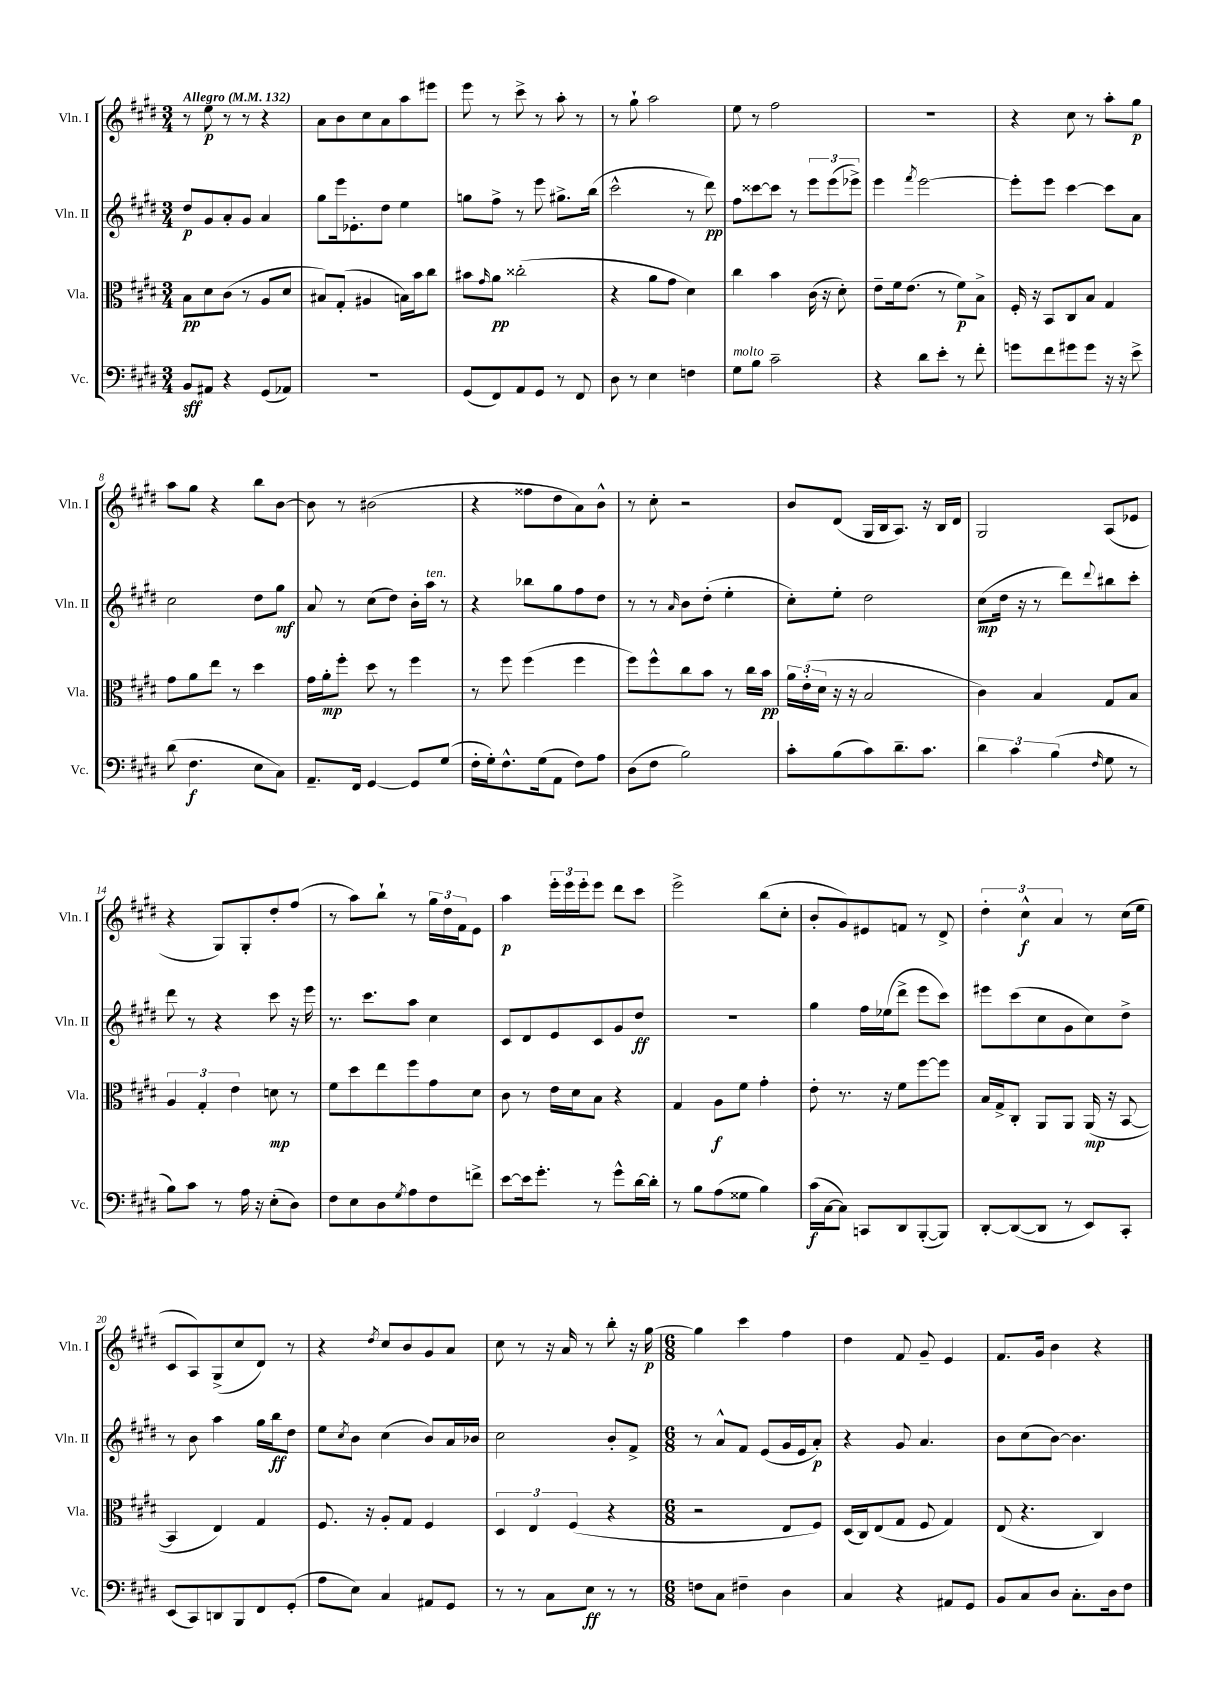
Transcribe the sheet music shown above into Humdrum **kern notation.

**kern	**dynam	**kern	**dynam	**kern	**dynam	**kern	**dynam
*part4	*part4	*part3	*part3	*part2	*part2	*part1	*part1
*staff4	*staff4	*staff3	*staff3	*staff2	*staff2	*staff1	*staff1
*I"Vc.	*	*I"Vla.	*	*I"Vln. II	*	*I"Vln. I	*
*I'Vc.	*	*I'Vla.	*	*I'Vln. II	*	*I'Vln. I	*
*clefF4	*	*clefC3	*	*clefG2	*	*clefG2	*
*k[f#c#g#d#]	*	*k[f#c#g#d#]	*	*k[f#c#g#d#]	*	*k[f#c#g#d#]	*
*M3/4	*	*M3/4	*	*M3/4	*	*M3/4	*
*MM132	*	*MM132	*	*MM132	*	*MM132	*
=1	=1	=1	=1	=1	=1	=1	=1
!	!	!	!	!	!	!LO:TX:a:B:t=Allegro	!
8BB/L	sff	8B\L	pp	8dd#/L	p	8r	.
8AA#X/J	.	8d#\	.	8g#/	.	8ee\	p
4r	.	(8c#\J	.	8a'/	.	8r	.
.	.	8r	.	8g#/J	.	8r	.
(8GG#/L	.	8A/L	.	4a/	.	4r	.
8AA-X/J)	.	8d#/J	.	.	.	.	.
=2	=2	=2	=2	=2	=2	=2	=2
2.r	.	8B#X/L)	.	8gg#\L	.	8a\L	.
.	.	(8G#'/J	.	16eee\k	.	8b\	.
.	.	.	.	8.e-X'\	.	.	.
.	.	4A#X/	.	.	.	8cc#\	.
.	.	.	.	8dd#\J	.	8a\	.
.	.	16Bn\LL)	.	4ee\	.	8aa\	.
.	.	16b\J	.	.	.	.	.
.	.	8cc#\J	.	.	.	8eee#X\J	.
=3	=3	=3	=3	=3	=3	=3	=3
(8GG#/L	.	8b#X\L	.	8ggn\L	.	8eee\	.
.	.	16qqg#/	.	.	.	.	.
8FF#/)	.	8a\J	pp	8ff#^\J	.	8r	.
8AA/	.	(2cc##X'\	.	8r	.	8ccc#^\	.
8GG#/J	.	.	.	8eee\	.	8r	.
8r	.	.	.	8.gg#X^\L	.	8aa'\	.
8FF#/	.	.	.	.	.	8r	.
.	.	.	.	(16bb\Jk	.	.	.
=4	=4	=4	=4	=4	=4	=4	=4
8D#\	.	4r	.	2ccc#^^\	.	8r	.
8r	.	.	.	.	.	8gg#`\	.
4E\	.	8a\L	.	.	.	2aa\	.
.	.	8g#\J	.	.	.	.	.
4Fn\	.	4d#\)	.	8r	.	.	.
.	.	.	.	8ddd#\)	pp	.	.
=5	=5	=5	=5	=5	=5	=5	=5
!LO:TX:a:i:t=molto	!	!	!	!	!	!	!
8G#\L	.	4cc#\	.	8ff#\L	.	8ee\	.
8B\J	.	.	.	[8ccc##X\	.	8r	.
2c#~\	.	4b\	.	8ccc##\J]	.	2ff#\	.
.	.	.	.	8r	.	.	.
.	.	(16c#\	.	12eee\L	.	.	.
.	.	16r	.	.	.	.	.
.	.	.	.	(12eee\	.	.	.
.	.	8d#'\)	.	.	.	.	.
.	.	.	.	12eee-X^\J)	.	.	.
=6	=6	=6	=6	=6	=6	=6	=6
4r	.	8e~\L	.	4eee\	.	2.r	.
.	.	16f#\k	.	.	.	.	.
.	.	(8.e\J	.	.	.	.	.
.	.	.	.	8qfff#/	.	.	.
8d#\L	.	.	.	[2eee\	.	.	.
8e'\J	.	8r	.	.	.	.	.
8r	.	8f#\L)	p	.	.	.	.
8f#'\	.	8B^\J	.	.	.	.	.
=7	=7	=7	=7	=7	=7	=7	=7
8gn\L	.	16F#'/	.	8eee'\L]	.	4r	.
.	.	16r	.	.	.	.	.
8f#\	.	8BB/L	.	8eee\J	.	.	.
8g#X\	.	8C#/	.	[4ccc#\	.	8cc#\	.
8g#\J	.	8B/J	.	.	.	8r	.
16r	.	4G#/	.	8ccc#\L]	.	8aa'\L	.
16r	.	.	.	.	.	.	.
8e^\	.	.	.	8a\J	.	8gg#\J	p
!!LO:LB:g=z
=8	=8	=8	=8	=8	=8	=8	=8
(8d#\	.	8g#\L	.	2cc#\	.	8aa\L	.
4.F#\	f	8a\	.	.	.	8gg#\J	.
.	.	8ee\J	.	.	.	4r	.
.	.	8r	.	.	.	.	.
8E\L	.	4dd#\	.	8dd#\L	.	8bb\L	.
8C#\J)	.	.	.	8gg#\J	mf	[8b\J	.
=9	=9	=9	=9	=9	=9	=9	=9
8.AA~/L	.	16g#\LL	.	8a/	.	8b\]	.
.	.	16a'\J	mp	.	.	.	.
.	.	8ff#'\J	.	8r	.	8r	.
16FF#/Jk	.	.	.	.	.	.	.
[4GG#/	.	8dd#\	.	(8cc#\L	.	(2b#X\	.
.	.	8r	.	8dd#\J)	.	.	.
8GG#/L]	.	4ff#\	.	16b'\LL	.	.	.
!	!	!	!	!LO:TX:a:i:t=ten.	!	!	!
.	.	.	.	16aa\JJ	.	.	.
(8G#/J	.	.	.	8r	.	.	.
=10	=10	=10	=10	=10	=10	=10	=10
16F#'\LL	.	8r	.	4r	.	4r	.
16G#'\J)	.	.	.	.	.	.	.
8.F#^^\	.	8ff#\	.	.	.	.	.
.	.	(4ff#\	.	8bb-X\L	.	8ff##X\L	.
(16G#\k	.	.	.	.	.	.	.
8AA\J	.	.	.	8gg#\	.	8dd#\	.
8F#\L)	.	4ff#\	.	8ff#\	.	8a\)	.
8A\J	.	.	.	8dd#\J	.	8b^^\J	.
=11	=11	=11	=11	=11	=11	=11	=11
(8D#\L	.	8ff#\L)	.	8r	.	8r	.
8F#\J	.	8ff#^^\	.	8r	.	8cc#'\	.
.	.	.	.	16qqa/	.	.	.
2B\)	.	8cc#\	.	8b\L	.	2r	.
.	.	8b\J	.	(8dd#'\J	.	.	.
.	.	8r	.	4ee'\	.	.	.
.	.	16cc#\LL	.	.	.	.	.
.	.	16b\JJ	pp	.	.	.	.
=12	=12	=12	=12	=12	=12	=12	=12
8c#'\L	.	24a\LL	.	8cc#'\L)	.	8b/L	.
.	.	(24e'\	.	.	.	.	.
.	.	24d#\JJ	.	.	.	.	.
(8B\	.	16r	.	8ee'\J	.	(8d#/J	.
.	.	16r	.	.	.	.	.
8c#\)	.	2B/	.	2dd#\	.	16G#/LL	.
.	.	.	.	.	.	16B/J	.
8.d#~\	.	.	.	.	.	8.A/J)	.
8.c#\J	.	.	.	.	.	16r	.
.	.	.	.	.	.	16B/LL	.
.	.	.	.	.	.	16d#/JJ	.
=13	=13	=13	=13	=13	=13	=13	=13
6d#\	.	4c#\)	.	(8cc#\L	mp	2G#/	.
.	.	.	.	16dd#\Jk	.	.	.
6c#\	.	.	.	.	.	.	.
.	.	.	.	16r	.	.	.
.	.	4B/	.	8r	.	.	.
(6B\	.	.	.	.	.	.	.
.	.	.	.	8ddd#\L)	.	.	.
16qqF#/	.	.	.	8qqddd#/	.	.	.
8G#\	.	8G#/L	.	8bb#X\	.	(8A/L	.
8r	.	8B/J	.	8ccc#'\J	.	8e-X/J	.
!!LO:LB:g=z
=14	=14	=14	=14	=14	=14	=14	=14
8B\L)	.	6A/	.	8ddd#\	.	4r	.
8c#\J	.	.	.	8r	.	.	.
.	.	6G#'/	.	.	.	.	.
8r	.	.	.	4r	.	8G#/L)	.
.	.	6e\	.	.	.	.	.
16A\	.	.	.	.	.	8G#'/	.
16r	.	.	.	.	.	.	.
(8E'\L	.	8dn\	mp	8ccc#\	.	8dd#'/	.
8D#\J)	.	8r	.	16r	.	(8ff#/J	.
.	.	.	.	16eee\	.	.	.
=15	=15	=15	=15	=15	=15	=15	=15
8F#\L	.	8f#\L	.	8.r	.	8r	.
8E\	.	8dd#\	.	.	.	8aa\L)	.
.	.	.	.	8.ccc#\L	.	.	.
8D#\	.	8ee\	.	.	.	8bb`\J	.
8qG#/	.	.	.	.	.	.	.
8A\	.	8ff#\	.	8aa\J	.	8r	.
8F#\	.	8g#\	.	4cc#\	.	24gg#\LL	.
.	.	.	.	.	.	24dd#\	.
.	.	.	.	.	.	24f#\J	.
8fn^\J	.	8d#\J	.	.	.	8e\J	.
=16	=16	=16	=16	=16	=16	=16	=16
[8e\L	.	8c#\	.	8c#/L	.	4aa\	p
16e\k]	.	8r	.	8d#/	.	.	.
8.g#'\J	.	.	.	.	.	.	.
.	.	16e\LL	.	8e/	.	24eee'\LL	.
.	.	.	.	.	.	24eee\	.
.	.	16d#\J	.	.	.	.	.
.	.	.	.	.	.	24eee'\J	.
8r	.	8B\J	.	8c#/	.	8eee\J	.
8g#^^\L	.	4r	.	8g#/	.	8ddd#\L	.
[16d#\L	.	.	.	8dd#/J	ff	8ccc#\J	.
16d#'\JJ]	.	.	.	.	.	.	.
=17	=17	=17	=17	=17	=17	=17	=17
8r	.	4G#/	.	2.r	.	2eee^\	.
8B\L	.	.	.	.	.	.	.
(8A\	.	8A\L	f	.	.	.	.
8G##X\J	.	8f#\J	.	.	.	.	.
4B\)	.	4g#'\	.	.	.	(8bb\L	.
.	.	.	.	.	.	8cc#'\J	.
=18	=18	=18	=18	=18	=18	=18	=18
(16c#\LL	f	8e'\	.	4gg#\	.	8b'/L	.
[16C#\J	.	.	.	.	.	.	.
8C#\J])	.	8.r	.	.	.	8g#/)	.
8CCn/L	.	.	.	16ff#\LL	.	8e#X/	.
.	.	16r	.	(16ee-X\J	.	.	.
8DD#/	.	8f#\L	.	8ddd#^\J	.	8fn/J	.
([8BBB'/	.	[8ff#\	.	8eee\L	.	8r	.
8BBB/J])	.	8ff#\J]	.	8ccc#\J)	.	8d#^/	.
=19	=19	=19	=19	=19	=19	=19	=19
[8DD#'/L	.	16B/LL	.	8eee#X\L	.	6dd#'\	.
.	.	16G#^/J	.	.	.	.	.
(8DD#/_	.	8C#'/J	.	(8ccc#\	.	.	.
.	.	.	.	.	.	6cc#^^\	f
8DD#/J]	.	8AA/L	.	8cc#\	.	.	.
.	.	.	.	.	.	6a/	.
8r	.	8AA/J	.	8g#\	.	.	.
8EE/L)	.	(16AA/	mp	8cc#\)	.	8r	.
.	.	16r	.	.	.	.	.
8CC#'/J	.	[8BB/	.	8dd#^\J	.	(16cc#\LL	.
.	.	.	.	.	.	16ee\JJ	.
!!LO:LB:g=z
=20	=20	=20	=20	=20	=20	=20	=20
(8EE/L	.	4BB/]	.	8r	.	8c#/L	.
8CC#/)	.	.	.	8b\	.	8A/)	.
8DDn/	.	4E/)	.	4aa\	.	(8G#^/	.
8BBB/	.	.	.	.	.	8cc#/	.
8FF#/	.	4G#/	.	16gg#\LL	.	8d#/J)	.
.	.	.	.	16bb\J	ff	.	.
(8GG#'/J	.	.	.	8dd#\J	.	8r	.
=21	=21	=21	=21	=21	=21	=21	=21
8A\L	.	8.F#/	.	8ee\L	.	4r	.
.	.	.	.	8qcc#/	.	.	.
8E\J)	.	.	.	8b\J	.	.	.
.	.	16r	.	.	.	.	.
.	.	.	.	.	.	8qdd#/	.
4C#/	.	8A'/L	.	(4cc#\	.	8cc#/L	.
.	.	8G#/J	.	.	.	8b/	.
8AA#X/L	.	4F#/	.	8b/L)	.	8g#/	.
8GG#/J	.	.	.	16a/L	.	8a/J	.
.	.	.	.	16b-X/JJ	.	.	.
=22	=22	=22	=22	=22	=22	=22	=22
8r	.	6D#/	.	2cc#\	.	8cc#\	.
8r	.	.	.	.	.	8r	.
.	.	6E/	.	.	.	.	.
8C#\L	.	.	.	.	.	16r	.
.	.	.	.	.	.	16a/	.
.	.	(6F#/	.	.	.	.	.
8E\J	ff	.	.	.	.	8r	.
8r	.	4r	.	8b'/L	.	8bb'\	.
8r	.	.	.	8f#^/J	.	16r	.
.	.	.	.	.	.	[16gg#\	p
=23	=23	=23	=23	=23	=23	=23	=23
*M6/8	*	*M6/8	*	*M6/8	*	*M6/8	*
8Fn\L	.	2r	.	8r	.	4gg#\]	.
8C#\J	.	.	.	8a^^/L	.	.	.
4F#X~\	.	.	.	8f#/J	.	4ccc#\	.
.	.	.	.	(8e/L	.	.	.
4D#\	.	8E/L	.	16g#/L	.	4ff#\	.
.	.	.	.	16e/J	.	.	.
.	.	8F#/J)	.	8a'/J)	p	.	.
=24	=24	=24	=24	=24	=24	=24	=24
4C#/	.	(16D#/LL	.	4r	.	4dd#\	.
.	.	16C#/J)	.	.	.	.	.
.	.	(8E/	.	.	.	.	.
4r	.	8G#/J	.	8g#/	.	8f#/	.
.	.	8F#/	.	4.a/	.	8g#~/	.
8AA#X/L	.	4G#/)	.	.	.	4e/	.
8GG#/J	.	.	.	.	.	.	.
=25	=25	=25	=25	=25	=25	=25	=25
8BB/L	.	(8E/	.	8b\L	.	8.f#/L	.
8C#/	.	4.r	.	(8cc#\	.	.	.
.	.	.	.	.	.	16g#/Jk	.
8D#/J	.	.	.	[8b\J)	.	4b\	.
8.C#'\L	.	.	.	4.b\]	.	.	.
.	.	4C#/)	.	.	.	4r	.
16D#\k	.	.	.	.	.	.	.
8F#\J	.	.	.	.	.	.	.
==	==	==	==	==	==	==	==
*-	*-	*-	*-	*-	*-	*-	*-
